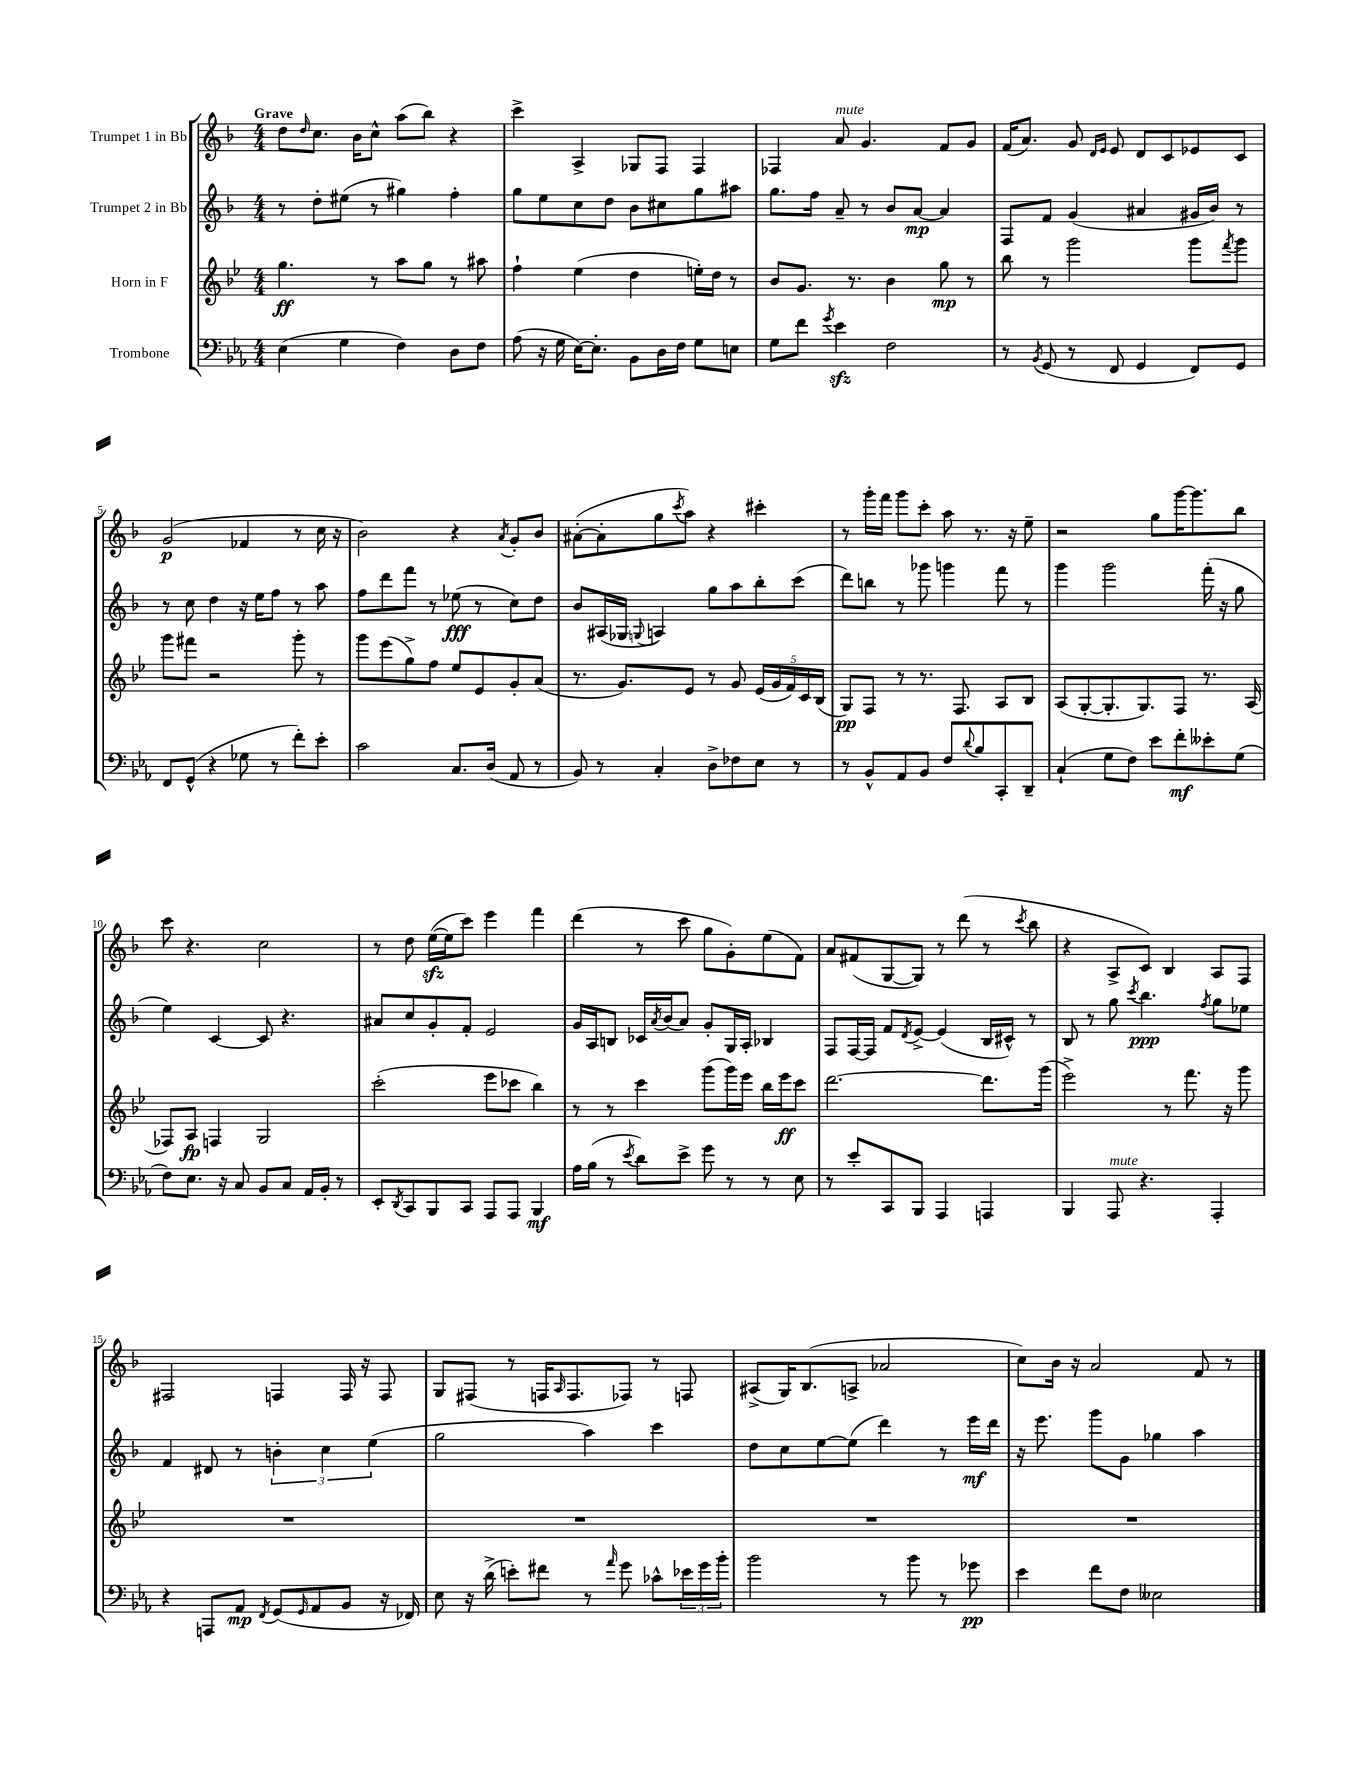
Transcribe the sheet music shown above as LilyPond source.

<<
\new StaffGroup <<
\new Staff = "s0" \with { instrumentName = "Trumpet 1 in Bb" } {
    \clef treble \key f \major \numericTimeSignature \time 4/4 \tempo "Grave"
    d''8 \grace { d''16 } c''8. bes'16 c''8-^ a''8( bes''8) r4 |
    c'''4-> a4-> ges8 f8 f4 |
    fes4 a'8^\markup { \italic "mute" } g'4. f'8 g'8 |
    f'16( a'8.) g'8 \grace { d'16 e'16 } e'8 d'8 c'8 ees'8 c'8 |
    g'2\p( fes'4 r8 c''16 r16 |
    bes'2) r4 \acciaccatura { a'8 } g'8-. bes'8 |
    ais'8~-.( ais'8-. g''8 \acciaccatura { c'''8 } a''8) r4 cis'''4-. |
    r8 g'''16-. f'''16 g'''8 c'''8-. a''8 r8. r16 e''8-- |
    r2 g''8 g'''16~ g'''8. bes''8 |
    c'''8 r4. c''2 |
    r8 d''8 e''16~\sfz( e''16 c'''8) e'''4 f'''4 |
    d'''4( r8 c'''8 g''8 g'8-.) e''8( f'8) |
    a'8 fis'8( g8~ g8) r8 d'''8( r8 \acciaccatura { c'''8 } bes''8 |
    r4 a8-> c'8) bes4 a8 f8 |
    fis2 f4 f16 r16 f8 |
    g8 fis8( r8 f16 \grace { a16 } f8. fes8) r8 f8 |
    ais8->( g16) bes8.( a8-> aes'2 |
    c''8) bes'16 r16 a'2 f'8 r8 \bar "|." |
}
\new Staff = "s1" \with { instrumentName = "Trumpet 2 in Bb" } {
    \clef treble \key f \major \numericTimeSignature \time 4/4
    r8 d''8-. eis''8( r8 gis''4) f''4-. |
    g''8 e''8 c''8 d''8 bes'8 cis''8 g''8 ais''8 |
    g''8. f''16 a'8-- r8 bes'8 a'8~\mp a'4 |
    f8 f'8 g'4( ais'4 gis'16 bes'16) r8 |
    r8 c''8 d''4 r16 e''16 f''8 r8 a''8 |
    f''8 d'''8 f'''8 r8 ees''8\fff( r8 c''8) d''8 |
    bes'8 ais16( ges16 \appoggiatura { g8 } a4) g''8 a''8 bes''8-. c'''8( |
    d'''8) b''8 r8 ges'''8 g'''4 f'''8 r8 |
    g'''4 g'''2 f'''16-.( r16 g''8 |
    e''4) c'4~ c'8 r4. |
    ais'8 c''8 g'8-. f'8-. e'2 |
    g'16 a16 b8 ces'16 \acciaccatura { a'8 } bes'16( a'8) g'8-. g16 a16-. bes4 |
    f8 f16~ f16 f'8 \acciaccatura { d'8 } e'8~-> e'4( bes16 cis'16-^) r8 |
    bes8 r8 g''8 \acciaccatura { c'''8 } bes''4.\ppp \acciaccatura { f''8 } g''8 ees''8 |
    f'4 dis'8 r8 \tuplet 3/2 { b'4-. c''4 e''4( } |
    g''2 a''4) c'''4 |
    d''8 c''8 e''8~ e''8( d'''4) r8 e'''16\mf d'''16 |
    r16 e'''8. g'''8 g'8 ges''4 a''4 \bar "|." |
}
\new Staff = "s2" \with { instrumentName = "Horn in F" } {
    \clef treble \key bes \major \numericTimeSignature \time 4/4
    g''4.\ff r8 a''8 g''8 r8 ais''8 |
    f''4-! ees''4( d''4 e''16-.) d''16 r8 |
    bes'8 g'8. r8. bes'4 g''8\mp r8 |
    bes''8 r8 g'''2 g'''8 \acciaccatura { f'''8 } g'''8 |
    g'''8 fis'''8 r2 g'''8-. r8 |
    g'''8 ees'''8( g''8->) f''8 ees''8 ees'8 g'8-. a'8( |
    r8. g'8.) ees'8 r8 g'8 \tuplet 5/4 { ees'16( g'16 f'16) c'16 bes16( } |
    g8\pp) f8 r8 r8. f8. a8 bes8 |
    a8( g8~-. g8.-. g8.) f8 r8. a16( |
    fes8) a8\fp f4 g2 |
    c'''2-.( ees'''8 ces'''8 bes''4) |
    r8 r8 c'''4 g'''8( g'''16) ees'''16 bes''16 ees'''16\ff c'''8 |
    d'''2.~ d'''8. g'''16( |
    ees'''2->) r8 f'''8. r16 g'''8 |
    R1 |
    R1 |
    R1 |
    R1 \bar "|." |
}
\new Staff = "s3" \with { instrumentName = "Trombone" } {
    \clef bass \key ees \major \numericTimeSignature \time 4/4
    ees4( g4 f4) d8 f8 |
    aes8( r16 g16 ees16~) ees8.-. bes,8 d16 f16 g8 e8 |
    g8 f'8 \acciaccatura { g'8 } ees'4\sfz f2 |
    r8 \acciaccatura { bes,8 } g,8( r8 f,8 g,4 f,8) g,8 |
    f,8 g,8-^( r4 ges8 r8 f'8-.) ees'8-. |
    c'2 c8. d16( aes,8 r8 |
    bes,8) r8 c4-. d8-> fes8 ees8 r8 |
    r8 bes,8-^ aes,8 bes,8 f8 \appoggiatura { d'8 } bes8 c,8-. d,8-- |
    c4-!( g8 f8) ees'8 f'8-.\mf eeses'8-. g8( |
    f8) ees8. r16 c8 bes,8 c8 aes,16 bes,16-. r8 |
    ees,8-. \acciaccatura { d,8 } c,8 bes,,8 c,8 aes,,8 aes,,8 bes,,4\mf |
    aes16 bes16( r8 \acciaccatura { ees'8 } d'8) ees'8-> g'8 r8 r8 ees8 |
    r8 ees'8-. c,8 bes,,8 aes,,4 a,,4 |
    bes,,4 aes,,8^\markup { \italic "mute" } r4. aes,,4-. |
    r4 a,,8 aes,8\mp \acciaccatura { f,8 } g,8( \grace { g,16 } aes,8 bes,8 r16 fes,16) |
    ees8 r16 d'16->( e'8-.) fis'8 r8 \grace { aes'16 } g'8 ces'8-^ \tuplet 3/2 { ees'16 g'16 bes'16-. } |
    bes'2 r8 bes'8 r8 ges'8\pp |
    ees'4 f'8 f8 eeses2 \bar "|." |
}
>>
>>
